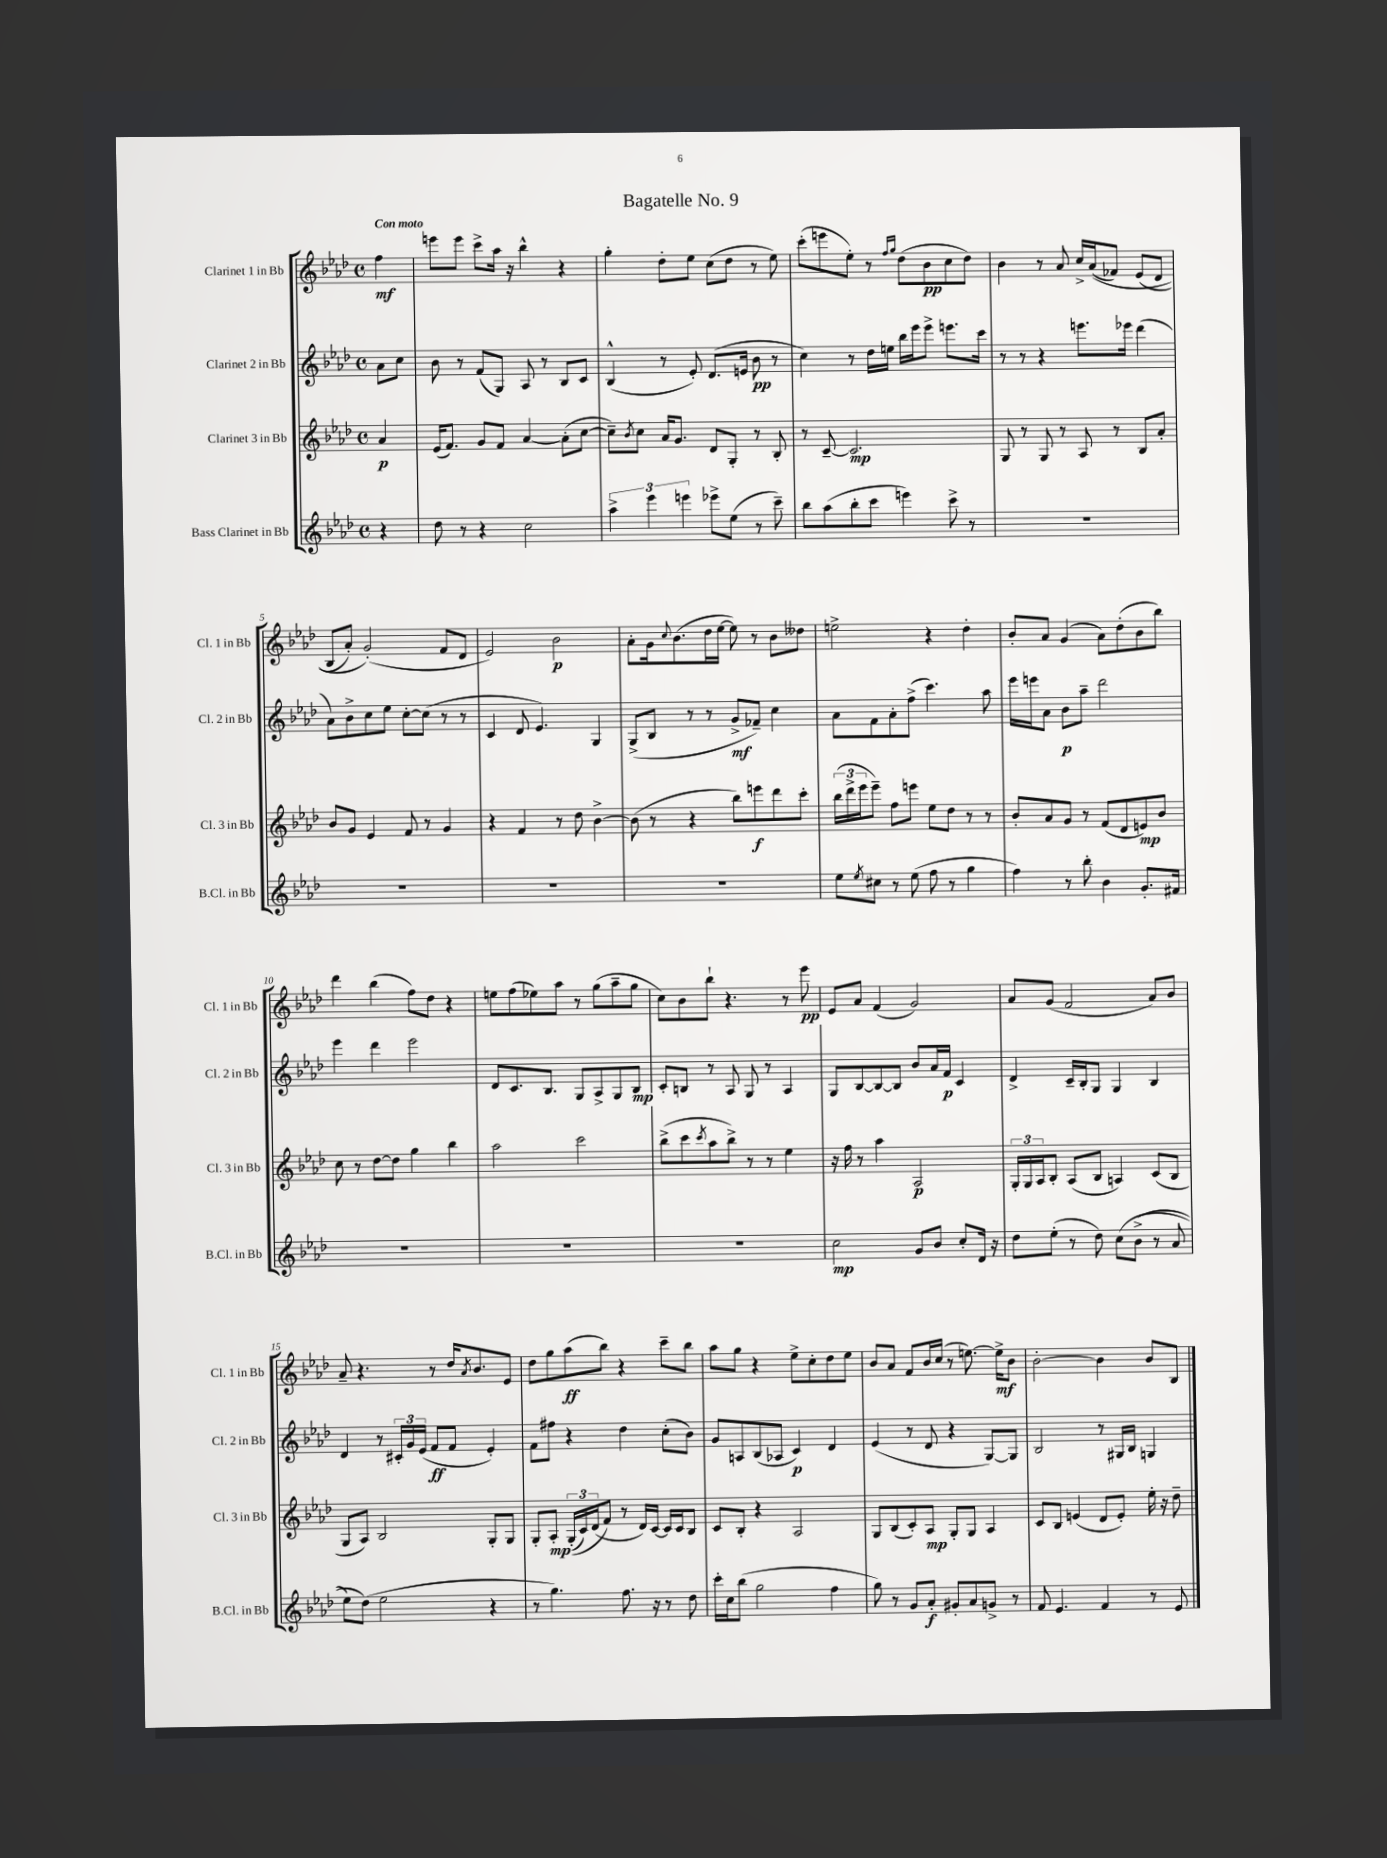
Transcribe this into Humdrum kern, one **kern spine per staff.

**kern	**kern	**kern	**kern
*staff4	*staff3	*staff2	*staff1
*clefG2	*clefG2	*clefG2	*clefG2
*k[b-e-a-d-]	*k[b-e-a-d-]	*k[b-e-a-d-]	*k[b-e-a-d-]
*M4/4	*M4/4	*M4/4	*M4/4
*met(c)	*met(c)	*met(c)	*met(c)
4r	4a-	8a-	4ff
.	.	8cc	.
=	=	=	=
8dd-	(16e-	8b-	8eee
.	8.f)	.	.
8r	.	8r	8eee
4r	8g	(8f	8ccc^
.	8f	8G)	16aa-
.	.	.	16r
2cc	[4a-	8A-	4bb-^^
.	.	8r	.
.	(8a-']	8B-	4r
.	[8cc	8c	.
=	=	=	=
6aa-^	8cc~])	(4B-^^	4gg'
.	8qb-	.	.
.	8cc	.	.
6eee-	.	.	.
.	16a-	8r	8dd-'
.	8.g	.	.
6eee	.	.	.
.	.	8e-')	8ee-
8eee-^	8d-	(8.d-	(8cc
(8ee-	8G'	.	8dd-
.	.	16e	.
8r	8r	8b-	8r
8ccc~)	8B-'	8r	8ee-)
=	=	=	=
8bb-	8r	4cc)	(8ccc'
(8aa-	[8c~	.	8eee
8bb-'	2.c]	8r	8ee-')
8ccc	.	16dd-	8r
.	.	16ee	.
.	.	.	16qqff
.	.	.	16qqgg
4eee)	.	16bb-	(8dd-
.	.	16eee-	.
.	.	8eee-^	8b-
8ccc^	.	8.eee	8cc
8r	.	.	8dd-)
.	.	16ccc	.
=	=	=	=
1r	8G	8r	4b-
.	8r	8r	.
.	8G	4r	8r
.	8r	.	8a-
.	8A-	8.eee	16cc^
.	.	.	&((16a-
.	8r	.	8f-)
.	.	16eee-	.
.	8B-	(4ddd-	(8e-
.	8a-'	.	8d-
=	=	=	=
1r	8b-	8a-)	8B-
.	8g	8b-^	8a-')
.	4e-	8cc	(2g'&)
.	.	8ee-	.
.	8f	[8cc'	.
.	8r	(8cc]	.
.	4g	8r	8f
.	.	8r	8d-
=	=	=	=
1r	4r	4c	2e-)
.	4f	8d-	.
.	.	4.e-)	.
.	8r	.	2b-
.	8dd-	.	.
.	[4b-^	4G	.
=	=	=	=
1r	(8b-]	(8G^	8a-'
.	8r	8B-	16g
.	.	.	8qqcc
.	.	.	(8.b-
.	4r	8r	.
.	.	8r	16dd-
.	.	.	[16ee-
.	8bb-)	8g^	8ee-])
.	8eee	8f-~)	8r
.	8ddd-	4cc	8b-
.	8ccc'	.	8dd--
=	=	=	=
8ee-	(24bb-	8a-	2ee^
.	24ddd-^	.	.
.	24eee-	.	.
8qee-	.	.	.
8cc#	8eee-~)	8f	.
8r	8ff	8a-'	.
(8ee-	8eee	(8ff^	.
8ff	8ee-	4.ccc)	4r
8r	8dd-	.	.
4gg	8r	.	4dd-'
.	8r	8aa-	.
=	=	=	=
4ff)	8b-'	16eee-	8b-'
.	.	16eee	.
.	8a-	8a-	8a-
8r	8g	8b-	(4g
8bb-'	8r	8aa-~	.
4b-	(8f	2ddd-	8a-)
.	8d-	.	(8dd-'
8.g'	8e)	.	8b-
.	8b-	.	8bb-)
16f#	.	.	.
=	=	=	=
1r	8cc	4eee-	4ddd-
.	8r	.	.
.	[8dd-	4ddd-	(4bb-
.	8dd-]	.	.
.	4gg	2eee-	8ff)
.	.	.	8dd-
.	4bb-	.	4r
=	=	=	=
1r	2aa-	8d-	8ee
.	.	8.c	(8ff
.	.	.	8ee-)
.	.	8.B-	.
.	.	.	8aa-
.	2ccc	8G	8r
.	.	8A-^	(8gg
.	.	8G	8aa-~
.	.	8B-	8gg
=	=	=	=
1r	(8bb-^	8c'	8cc)
.	8ccc	8B	8b-
.	8qccc	.	.
.	8aa-	8r	8bb-`
.	8bb-^)	8A-	4.r
.	8r	8G	.
.	8r	8r	.
.	4ee-	4A-	8r
.	.	.	8eee-
=	=	=	=
2cc	16r	8G	8e-
.	16ff	.	.
.	8r	[8B-	8a-
.	4aa-	8B-_	(4f
.	.	8B-]	.
8g	2A-	8b-	2g)
8b-	.	16a-	.
.	.	16f	.
8cc'	.	4c	.
16d-	.	.	.
16r	.	.	.
=	=	=	=
8dd-	24G'	4d-^	8a-
.	24G	.	.
.	24A-	.	.
(8ee-'	8B-'	.	(8g
8r	(8A-	16c~	2f
.	.	16B-'	.
8dd-)	8B-	8G	.
&(8cc	4A)	4G	.
(8b-^	.	.	.
8r	(8c	4B-	8a-)
8a-	8B-	.	8b-
=	=	=	=
8ee-)	8G	4d-	8a-~
(8dd-&)	8A-)	.	4.r
2ee-	2B-	8r	.
.	.	24c#'	.
.	.	24g	.
.	.	(24e-	.
.	.	8f	8r
.	.	8f	16dd-
.	.	.	8qa-
.	.	.	8.b-
4r	8G'	4e-')	.
.	8G	.	8e-
=	=	=	=
8r	8G'	8f	8dd-
4.gg)	8A-'	8ff#	8gg
.	&((24G'	4r	(8aa-
.	24c)	.	.
.	(24d-	.	.
.	8f&)	.	8bb-)
8.ff	8r	4dd-	4r
.	16d-)	.	.
16r	[16c	.	.
8r	16c]	(8cc'	8ccc~
.	16c	.	.
8dd-	8B-	8b-)	8bb-
=	=	=	=
16ccc'	8c	8g	8aa-
16cc	.	.	.
(8bb-	8B-'	8A	8gg
2gg	4r	(8B-	4r
.	.	8A-	.
.	2A-	4c)	8ee-^
.	.	.	8cc'
4ff	.	4d-	8dd-
.	.	.	8ee-
=	=	=	=
8gg)	8G	(4e-	8b-
8r	(8B-	.	8a-
8g	8c')	8r	8f
8a-'	8A-	8d-	16b-
.	.	.	(16cc
8g#'	8G'	4r	8r
8a-	8G	.	[8.ee)
8g^	4A-	[8G)	.
.	.	.	16ee^]
8r	.	8G]	8b-
=	=	=	=
8f	8c	2B-	[2b-'
4.e-	8B-	.	.
.	(4e	.	.
4f	8d-	8r	4b-]
.	8e')	16G#	.
.	.	16B-	.
8r	16ee-'	4G	8b-
.	16r	.	.
8e-	8dd-~	.	8B-
==	==	==	==
*-	*-	*-	*-
